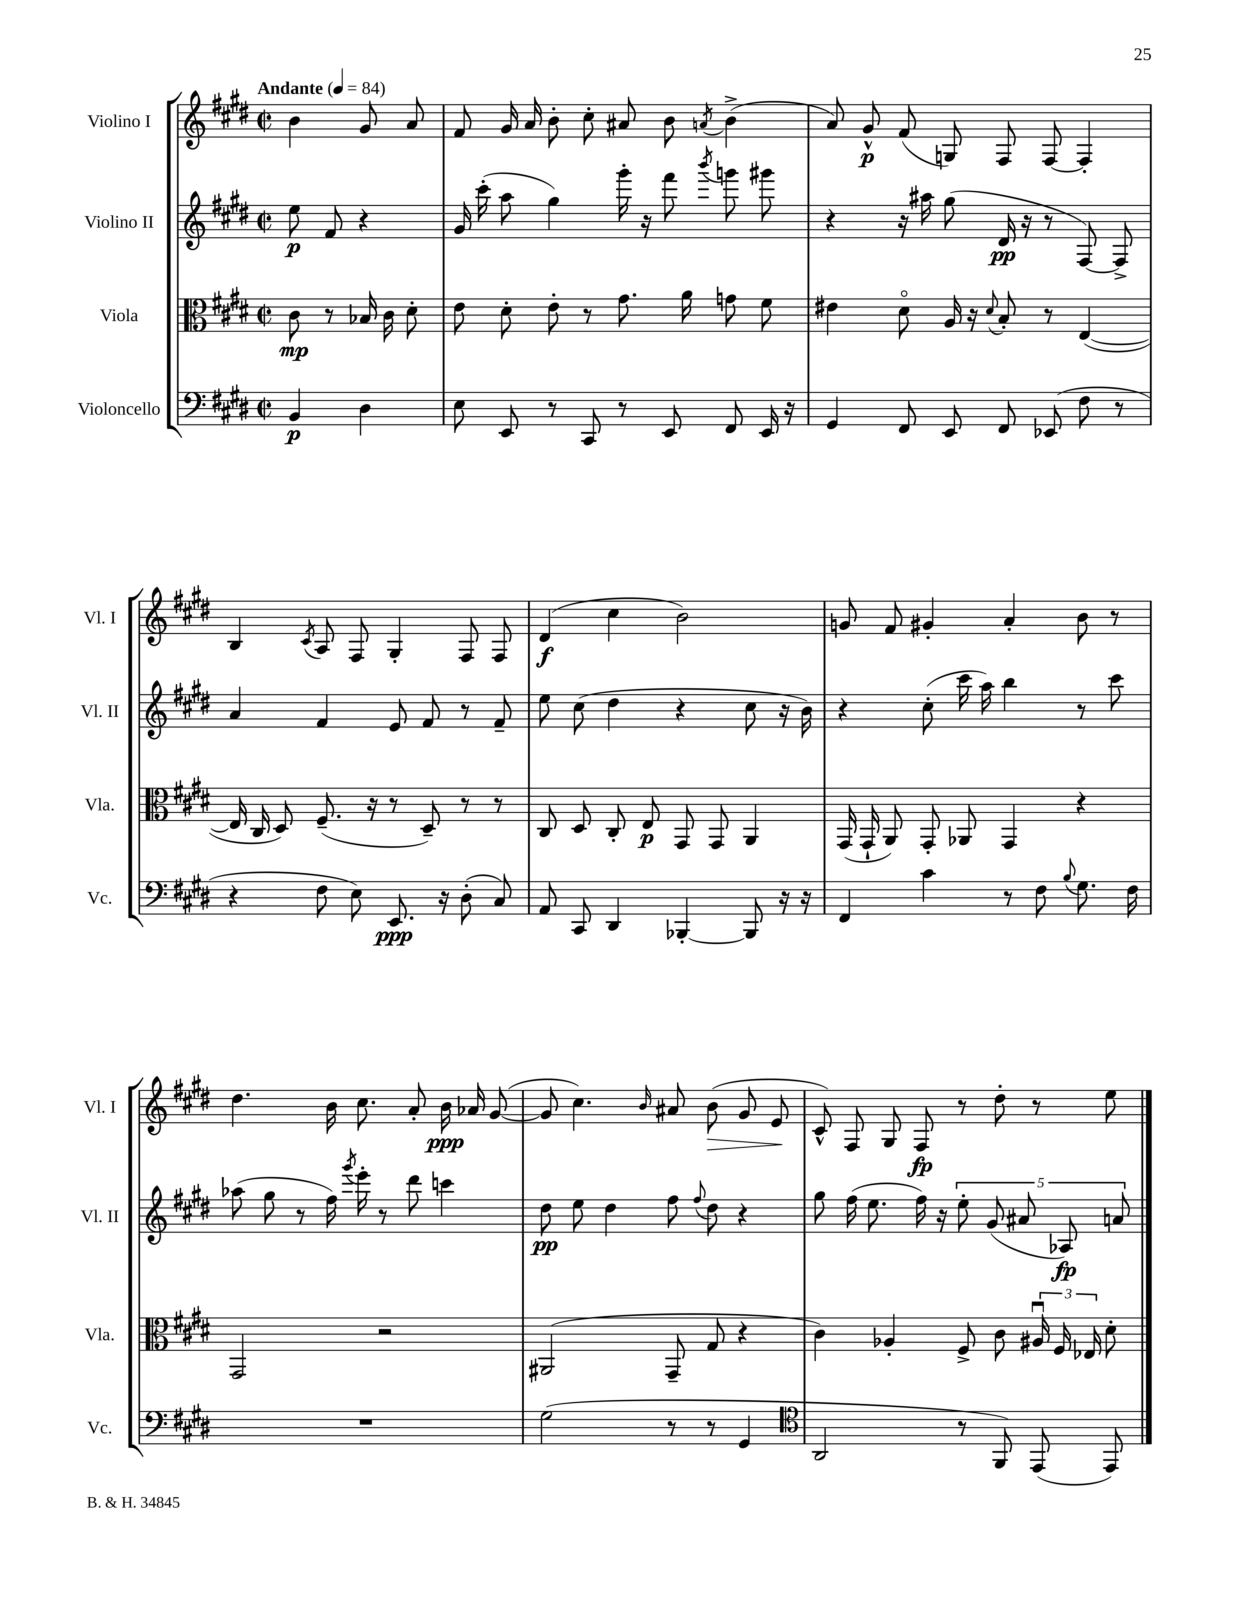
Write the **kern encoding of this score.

**kern	**dynam	**kern	**dynam	**kern	**dynam	**kern	**dynam
*part4	*part4	*part3	*part3	*part2	*part2	*part1	*part1
*staff4	*staff4	*staff3	*staff3	*staff2	*staff2	*staff1	*staff1
*I"Violoncello	*	*I"Viola	*	*I"Violino II	*	*I"Violino I	*
*I'Vc.	*	*I'Vla.	*	*I'Vl. II	*	*I'Vl. I	*
*clefF4	*	*clefC3	*	*clefG2	*	*clefG2	*
*k[f#c#g#d#]	*	*k[f#c#g#d#]	*	*k[f#c#g#d#]	*	*k[f#c#g#d#]	*
*M2/2	*	*M2/2	*	*M2/2	*	*M2/2	*
*met(c|)	*	*met(c|)	*	*met(c|)	*	*met(c|)	*
*MM84	*	*MM84	*	*MM84	*	*MM84	*
=	=	=	=	=	=	=	=
!	!	!	!	!	!	!LO:TX:a:B:t=Andante	!
4BB/	p	8c#\	mp	8ee\	p	4b\	.
.	.	8r	.	8f#/	.	.	.
4D#\	.	16B-X/	.	4r	.	8g#/	.
.	.	16c#\	.	.	.	.	.
.	.	8d#'\	.	.	.	8a/	.
=1	=1	=1	=1	=1	=1	=1	=1
8E\	.	8e\	.	16g#/	.	8f#/	.
.	.	.	.	(16ccc#'\	.	.	.
8EE/	.	8d#'\	.	8aa\	.	16g#/	.
.	.	.	.	.	.	16a/	.
8r	.	8e'\	.	4gg#\)	.	8b'\	.
8CC#/	.	8r	.	.	.	8cc#'\	.
8r	.	8.g#\	.	16ggg#'\	.	8a#X/	.
.	.	.	.	16r	.	.	.
8EE/	.	.	.	8fff#\	.	8b\	.
.	.	16a\	.	.	.	.	.
.	.	.	.	8qbbb/	.	8qan/	.
8FF#/	.	8gn\	.	8gggn\	.	(4b^\	.
16EE/	.	8f#\	.	8ggg#X\	.	.	.
16r	.	.	.	.	.	.	.
=2	=2	=2	=2	=2	=2	=2	=2
4GG#/	.	4e#X\	.	4r	.	8a/)	.
.	.	.	.	.	.	8g#^^/	p
8FF#/	.	8d#\	.	16r	.	(8f#/	.
.	.	.	.	16aa#X\	.	.	.
8EE/	.	16A/	.	(8gg#\	.	8Gn/)	.
.	.	16r	.	.	.	.	.
.	.	8qqd#/	.	.	.	.	.
8FF#/	.	8B'/	.	16d#/	pp	8F#/	.
.	.	.	.	16r	.	.	.
(8EE-X/	.	8r	.	8r	.	[8F#/	.
8F#\	.	([4E/	.	[8F#/)	.	4F#'/]	.
8r	.	.	.	8F#^/]	.	.	.
!!LO:LB:g=z
=3	=3	=3	=3	=3	=3	=3	=3
4r	.	16E/]	.	4a/	.	4B/	.
.	.	16C#/	.	.	.	.	.
.	.	8D#/)	.	.	.	.	.
.	.	.	.	.	.	8qc#/	.
8F#\	.	(8.F#~/	.	4f#/	.	8A/	.
8E\)	.	.	.	.	.	8F#/	.
.	.	16r	.	.	.	.	.
8.EE/	ppp	8r	.	8e/	.	4G#'/	.
.	.	8D#~/)	.	8f#/	.	.	.
16r	.	.	.	.	.	.	.
(8D#'\	.	8r	.	8r	.	8F#/	.
8C#/)	.	8r	.	8f#~/	.	8F#/	.
=4	=4	=4	=4	=4	=4	=4	=4
8AA/	.	8C#/	.	8ee\	.	(4d#/	f
8CC#/	.	8D#/	.	(8cc#\	.	.	.
4DD#/	.	8C#'/	.	4dd#\	.	4cc#\	.
.	.	8E/	p	.	.	.	.
[4BBB-X'/	.	8GG#/	.	4r	.	2b\)	.
.	.	8GG#/	.	.	.	.	.
8BBB-/]	.	4AA/	.	8cc#\	.	.	.
16r	.	.	.	16r	.	.	.
16r	.	.	.	16b\)	.	.	.
=5	=5	=5	=5	=5	=5	=5	=5
4FF#/	.	(16GG#/	.	4r	.	8gn/	.
.	.	16GG#`/	.	.	.	.	.
.	.	8AA/)	.	.	.	8f#/	.
4c#\	.	8GG#'/	.	(8cc#'\	.	4g#X'/	.
.	.	8AA-X/	.	16ccc#\	.	.	.
.	.	.	.	16aa\)	.	.	.
8r	.	4GG#/	.	4bb\	.	4a'/	.
8F#\	.	.	.	.	.	.	.
8qqB/	.	.	.	.	.	.	.
8.G#\	.	4r	.	8r	.	8b\	.
.	.	.	.	8ccc#\	.	8r	.
16F#\	.	.	.	.	.	.	.
!!LO:LB:g=z
=6	=6	=6	=6	=6	=6	=6	=6
1r	.	2GG#/	.	(8aa-X\	.	4.dd#\	.
.	.	.	.	8gg#\	.	.	.
.	.	.	.	8r	.	.	.
.	.	.	.	16ff#\)	.	16b\	.
.	.	.	.	8qggg#/	.	.	.
.	.	.	.	16eee'\	.	8.cc#\	.
.	.	2r	.	8r	.	.	.
.	.	.	.	8ddd#\	.	8a'/	.
.	.	.	.	4cccn\	.	16b\	ppp
.	.	.	.	.	.	16a-X/	.
.	.	.	.	.	.	([8g#/	.
=7	=7	=7	=7	=7	=7	=7	=7
(2G#\	.	(2AA#X/	.	8dd#\	pp	8g#/]	.
.	.	.	.	8ee\	.	4.cc#\)	.
.	.	.	.	4dd#\	.	.	.
.	.	.	.	.	.	16qqb/	.
8r	.	8GG#~/	.	8ff#\	.	8a#X/	.
.	.	.	.	8qqff#/	.	.	.
!	!	!	!	!	!	!	!LO:HP:b
8r	.	8G#/	.	8dd#\	.	(8b\	>
4GG#/	.	4r	.	4r	.	8g#/	.
.	.	.	.	.	.	8e/	.
.	.	.	.	.	.	.	]
=8	=8	=8	=8	=8	=8	=8	=8
*clefC4	*	*	*	*	*	*	*
2AA/	.	4c#\)	.	8gg#\	.	8c#^^/)	.
.	.	.	.	(16ff#\	.	8F#/	.
.	.	.	.	8.ee\	.	.	.
.	.	4A-X'/	.	.	.	8G#/	.
.	.	.	.	16ff#\)	.	8F#/	fp
.	.	.	.	16r	.	.	.
8r	.	8F#^/	.	10ee'\	.	8r	.
.	.	.	.	(10g#/	.	.	.
8FF#/)	.	8c#\	.	.	.	8dd#'\	.
.	.	.	.	10a#X/	.	.	.
(8EE/	.	24A#Xu/	.	.	.	8r	.
.	.	24F#/	.	.	.	.	.
.	.	.	.	10A-X/)	fp	.	.
.	.	24E-X/	.	.	.	.	.
8EE/)	.	8d#'\	.	.	.	8ee\	.
.	.	.	.	10an/	.	.	.
==	==	==	==	==	==	==	==
*-	*-	*-	*-	*-	*-	*-	*-
